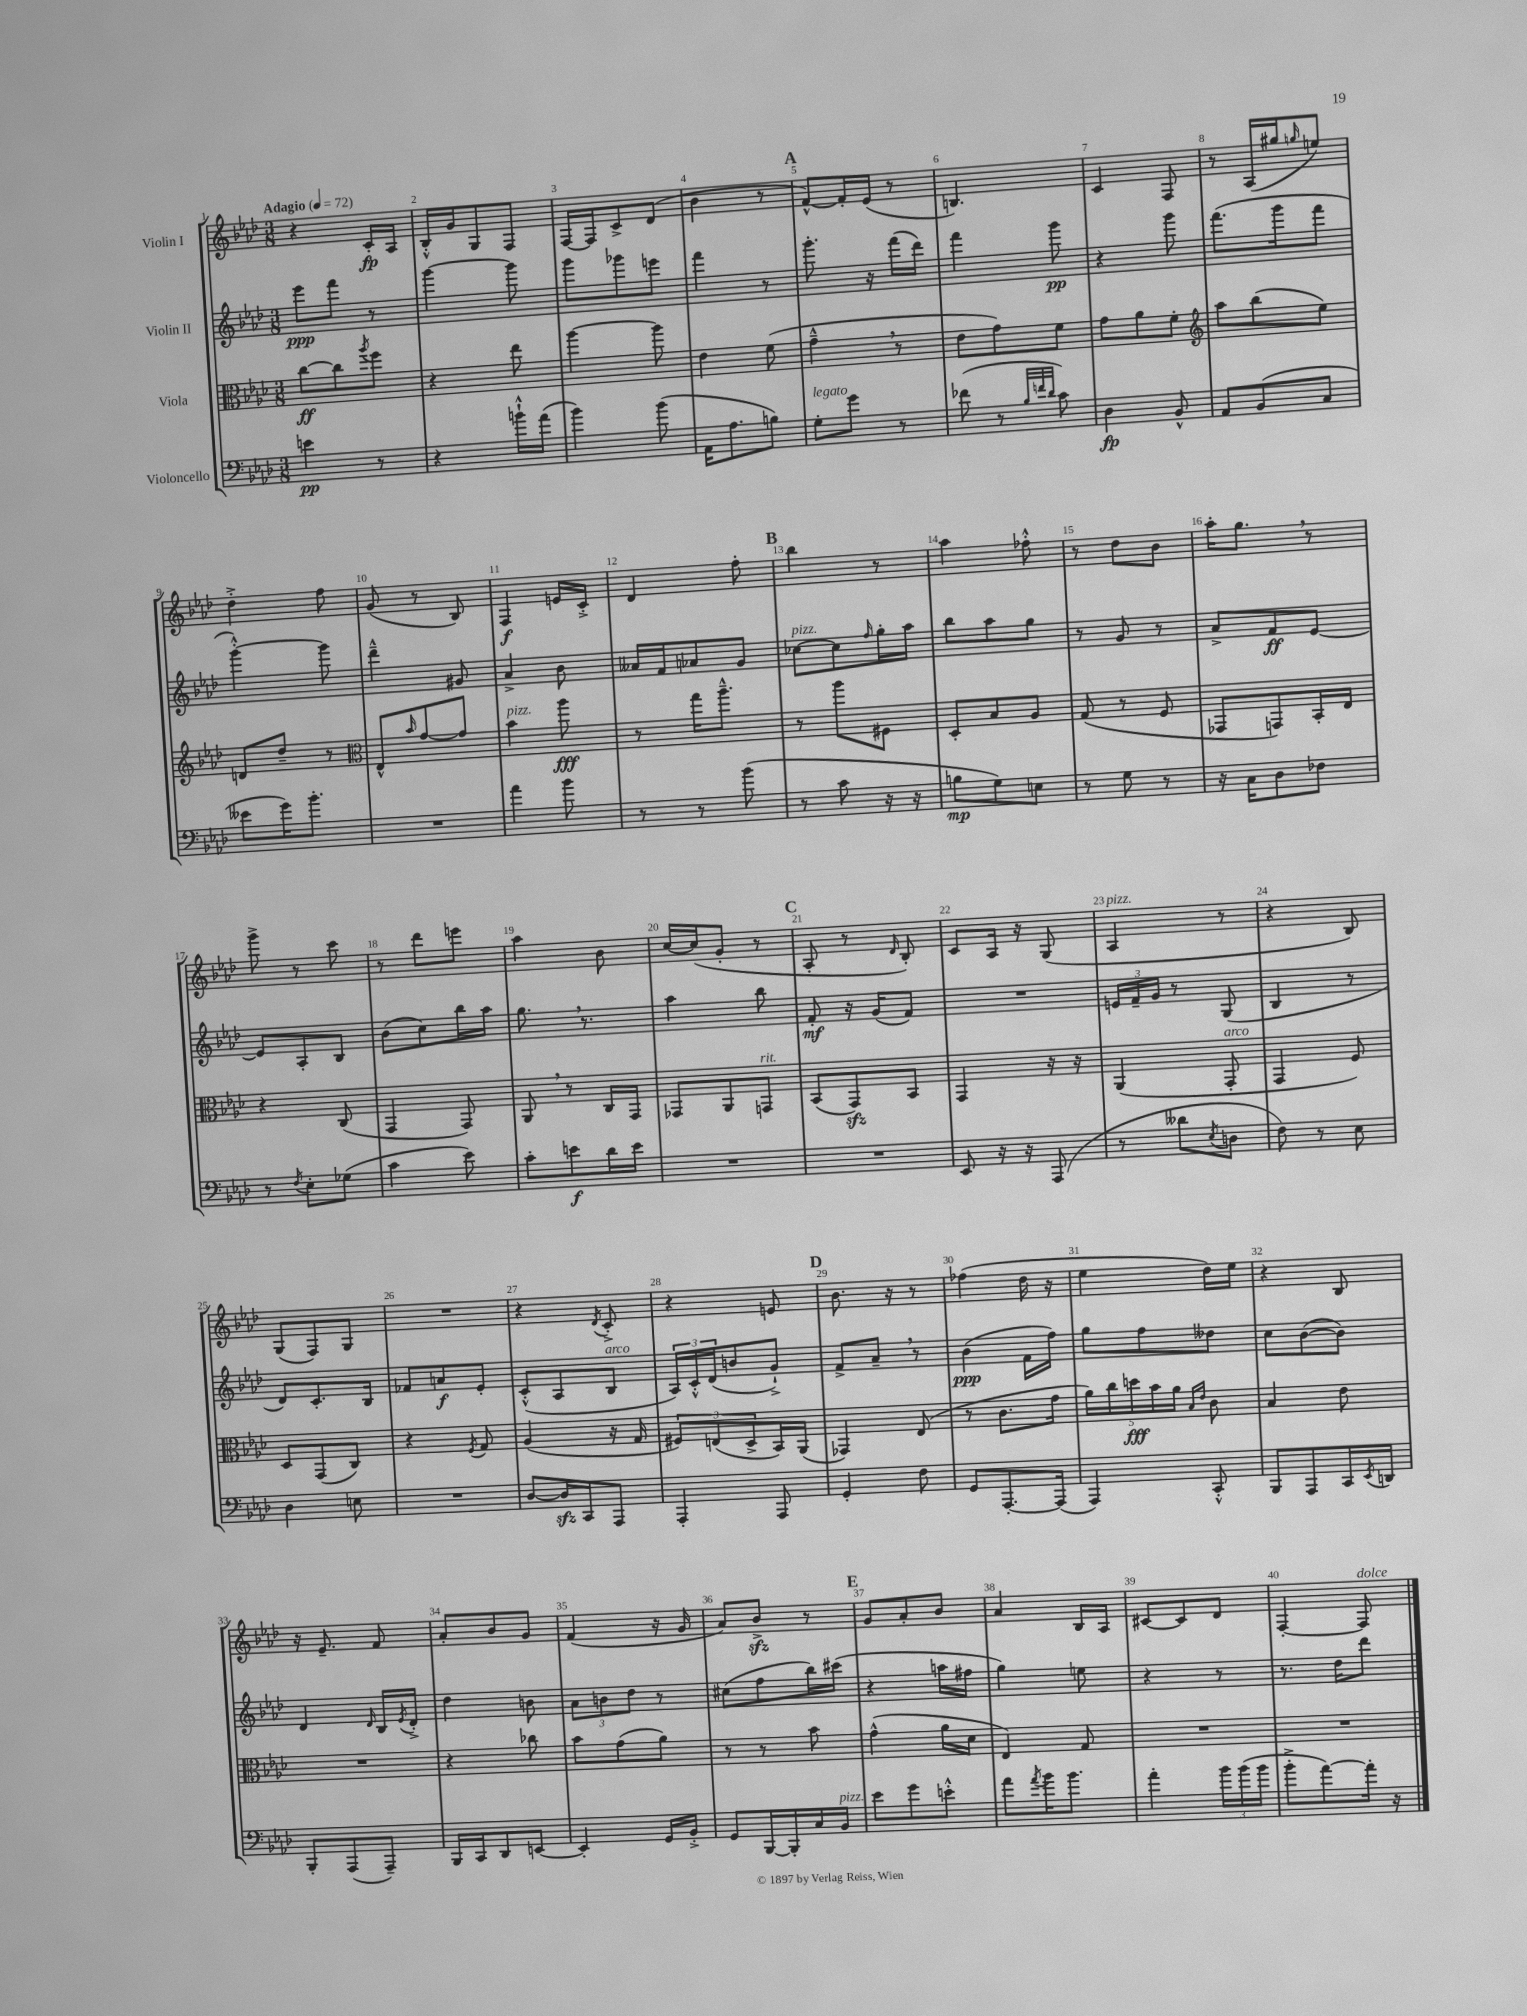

**kern	**kern	**kern	**kern
*staff4	*staff3	*staff2	*staff1
*clefF4	*clefC3	*clefG2	*clefG2
*k[b-e-a-d-]	*k[b-e-a-d-]	*k[b-e-a-d-]	*k[b-e-a-d-]
*M3/8	*M3/8	*M3/8	*M3/8
*MM72	*MM72	*MM72	*MM72
4e	[8cc	8eee-	4r
.	8cc]	8fff	.
.	8qaa-	.	.
8r	8ff	8r	16c'
.	.	.	16A-
=	=	=	=
4r	4r	[4ggg	16B-'^^
.	.	.	16g
.	.	.	8G
16b`^^	8ee-	8ggg]	8F
(16a-	.	.	.
=	=	=	=
4b-)	[4aa-	8ggg	[16F
.	.	.	16F]
.	.	8ggg-	8c^
(8b-	8aa-]	8eee	(8d-
=	=	=	=
16AA-	4e-	4fff	4b-
8.A-	.	.	.
8B)	(8f	8r	8r
=	=	=	=
8G'	4g~^^	8.ggg'	[8f^^)
8g	.	.	16f']
.	.	16r	(16e-
8r	8r	(16fff	8r
.	.	16ddd-)	.
=	=	=	=
(8f-	8e-	4fff	4.B)
8r	8g)	.	.
32qqB-	.	.	.
32qqf	.	.	.
32qqd-	.	.	.
8c)	8f	8ggg	.
=	=	=	=
4D-	8g	4r	4c
.	8a-	.	.
8BB-^^	8f'	8ggg	8F
=	=	=	=
*	*clefG2	*	*
8AA-	8aa-	(8.fff	8r
(8BB-	(8bb-	.	(16A-
.	.	16ggg	16gg#
.	.	.	16qqgg
8C	8ee-)	8fff	8ee)
=	=	=	=
8e--	8d	[4ggg'^^)	4dd-'^
16g)	8dd-~	.	.
8.b-'	.	.	.
.	8r	8ggg]	8ff
=	=	=	=
*	*clefC3	*	*
4.r	8E-^^	4ddd-~^^	(8g
.	16qqb-	.	.
.	[8g	.	8r
.	8g]	8g#	8B-)
=	=	=	=
4a-	4b-	4a-^	4F
8b-	8aa-	8b-	16e
.	.	.	16c'^
=	=	=	=
8r	8r	16a--	4d-
.	.	16f	.
8r	16gg	8a-	.
.	8.aa-~^^	.	.
(8b-	.	8g	8ff'
=	=	=	=
8r	8r	[8cc-	4bb-
8c	8aa-	8cc-]	.
.	.	16qqff	.
16r	8F#	16gg'	8r
16r	.	16aa-	.
=	=	=	=
8B	8D-'	8bb-	4aa-
8G)	8B-	8aa-	.
8E	8A-	8gg	8ff-'^^
=	=	=	=
8r	(8G	8r	8r
8G	8r	8g	8dd-
8r	8F	8r	8b-
=	=	=	=
16r	8GG-	8a-^	16aa-'
16C	.	.	8.gg
8D-	8GG)	8f	.
8F-	16BB-'	[8e-	8r
.	16E-	.	.
=	=	=	=
8r	4r	8e-]	8ggg^
8qF	.	.	.
8E-'	.	8A-'	8r
(8G-	(8C	8B-	8ccc
=	=	=	=
4c	4GG	(8b-	8r
.	.	8cc)	8ddd-
8e-)	8GG)	16bb-	8eee
.	.	16aa-	.
=	=	=	=
8c'	8AA-	8.gg	4aa-
8e	8r	.	.
.	.	8.r	.
16d-	16C	.	8b-
16e	16GG	.	.
=	=	=	=
4.r	8GG-	4aa-	[16cc
.	.	.	(16cc]
.	8AA-	.	8g'
.	8GG	8bb-	8r
=	=	=	=
4.r	(8BB-	8f'	8A-'
.	8GG)	16r	8r
.	.	(16g	.
.	.	.	16qqd-
.	8BB-	8f)	8B-')
=	=	=	=
8EE-	4GG	4.r	8c
16r	.	.	16A-
16r	.	.	16r
(8AAA-	16r	.	(8G
.	16r	.	.
=	=	=	=
8r	(4AA-	24e	4A-
.	.	24f~	.
.	.	24g	.
8d--	.	8r	.
8qE-	.	.	.
8D	8GG'	(8G	8r
=	=	=	=
8F)	4GG	4B-	4r
8r	.	.	.
8E-	8F)	8r	8B-)
=	=	=	=
4D-	8D-	8d-)	(8G
.	(8GG	8.c'	8F)
8E	8C)	.	8G
.	.	16B-	.
=	=	=	=
4.r	4r	8f-	4.r
.	.	8a	.
.	8qF	.	.
.	8G	8e-'	.
=	=	=	=
[8D-	(4A-	(8c'^^	4r
16D-]	.	8A-	.
16CC	.	.	.
.	.	.	8qd-
8AAA-	16r	8B-	8c'^
.	16G	.	.
=	=	=	=
4AAA-'	12F#)	24A-)	4r
.	.	24c'^^	.
.	(12E	(24d-	.
.	.	8b	.
.	12D-^	.	.
8AAA-	16BB-)	8g`^)	8e
.	(16AA-	.	.
=	=	=	=
4GG'	4GG-)	8f^	8.b-
.	.	8a-~	.
.	.	.	16r
8F	(8E-	8r	8r
=	=	=	=
8GG	8r	(4b-	(4ff-
[8.AAA-'	8.c	.	.
.	.	16f	16dd-
(16AAA-]	16g	16ff)	16r
=	=	=	=
4AAA-)	20a-)	8gg	4ee-
.	20cc	.	.
.	20dd	.	.
.	.	8ff	.
.	20b-	.	.
.	20a-	.	.
.	16qqB-	.	.
.	16qqe-	.	.
8CC'^^	8c	8dd--	16dd-)
.	.	.	16ee-
=	=	=	=
8BBB-	4B-	8cc	4r
8AAA-	.	([8b-	.
16CC	8e-	8b-])	8B-
8qEE-	.	.	.
16DD	.	.	.
=	=	=	=
8BBB-'	4.r	4d-	16r
.	.	.	8.e-~
(8AAA-	.	.	.
.	.	16qqd-	.
8AAA-~)	.	16B-	8f
.	.	8qe-	.
.	.	16d-'^	.
=	=	=	=
16BBB-	4r	4dd-	8a-'
16CC	.	.	.
8DD-	.	.	8b-
[8EE	8cc-	8b	8g
=	=	=	=
4EE']	8b-	12a-	(4f
.	.	12b	.
.	(8g	.	.
.	.	12dd-	.
16GG	8a-)	8r	16r
16BB-'^	.	.	16g
=	=	=	=
8GG	8r	(8cc#	8a-)
[16BBB-	8r	8ff	8b-^
16BBB-']	.	.	.
16C	8b-	16bb-)	8r
16BB-	.	(16ccc#	.
=	=	=	=
8e-	(4g^^	4r	8g
8g	.	.	8a-'
8e'^^	16a-	16aa	8b-
.	16d-	16ff#	.
=	=	=	=
8a-	4E-)	4gg)	4a-
8qa-	.	.	.
16b-	.	.	.
8.b-	.	.	.
.	8G	8ee	16B-
.	.	.	16A-
=	=	=	=
4a-'	4.r	4r	[8c#
.	.	.	8c#]
24b-	.	8r	8d-
(24b-	.	.	.
24b-	.	.	.
=	=	=	=
8b-'^	4.r	8.r	[4F'
[8a-)	.	.	.
.	.	16dd-	.
16a-']	.	8ddd-	8F]
16r	.	.	.
==	==	==	==
*-	*-	*-	*-
